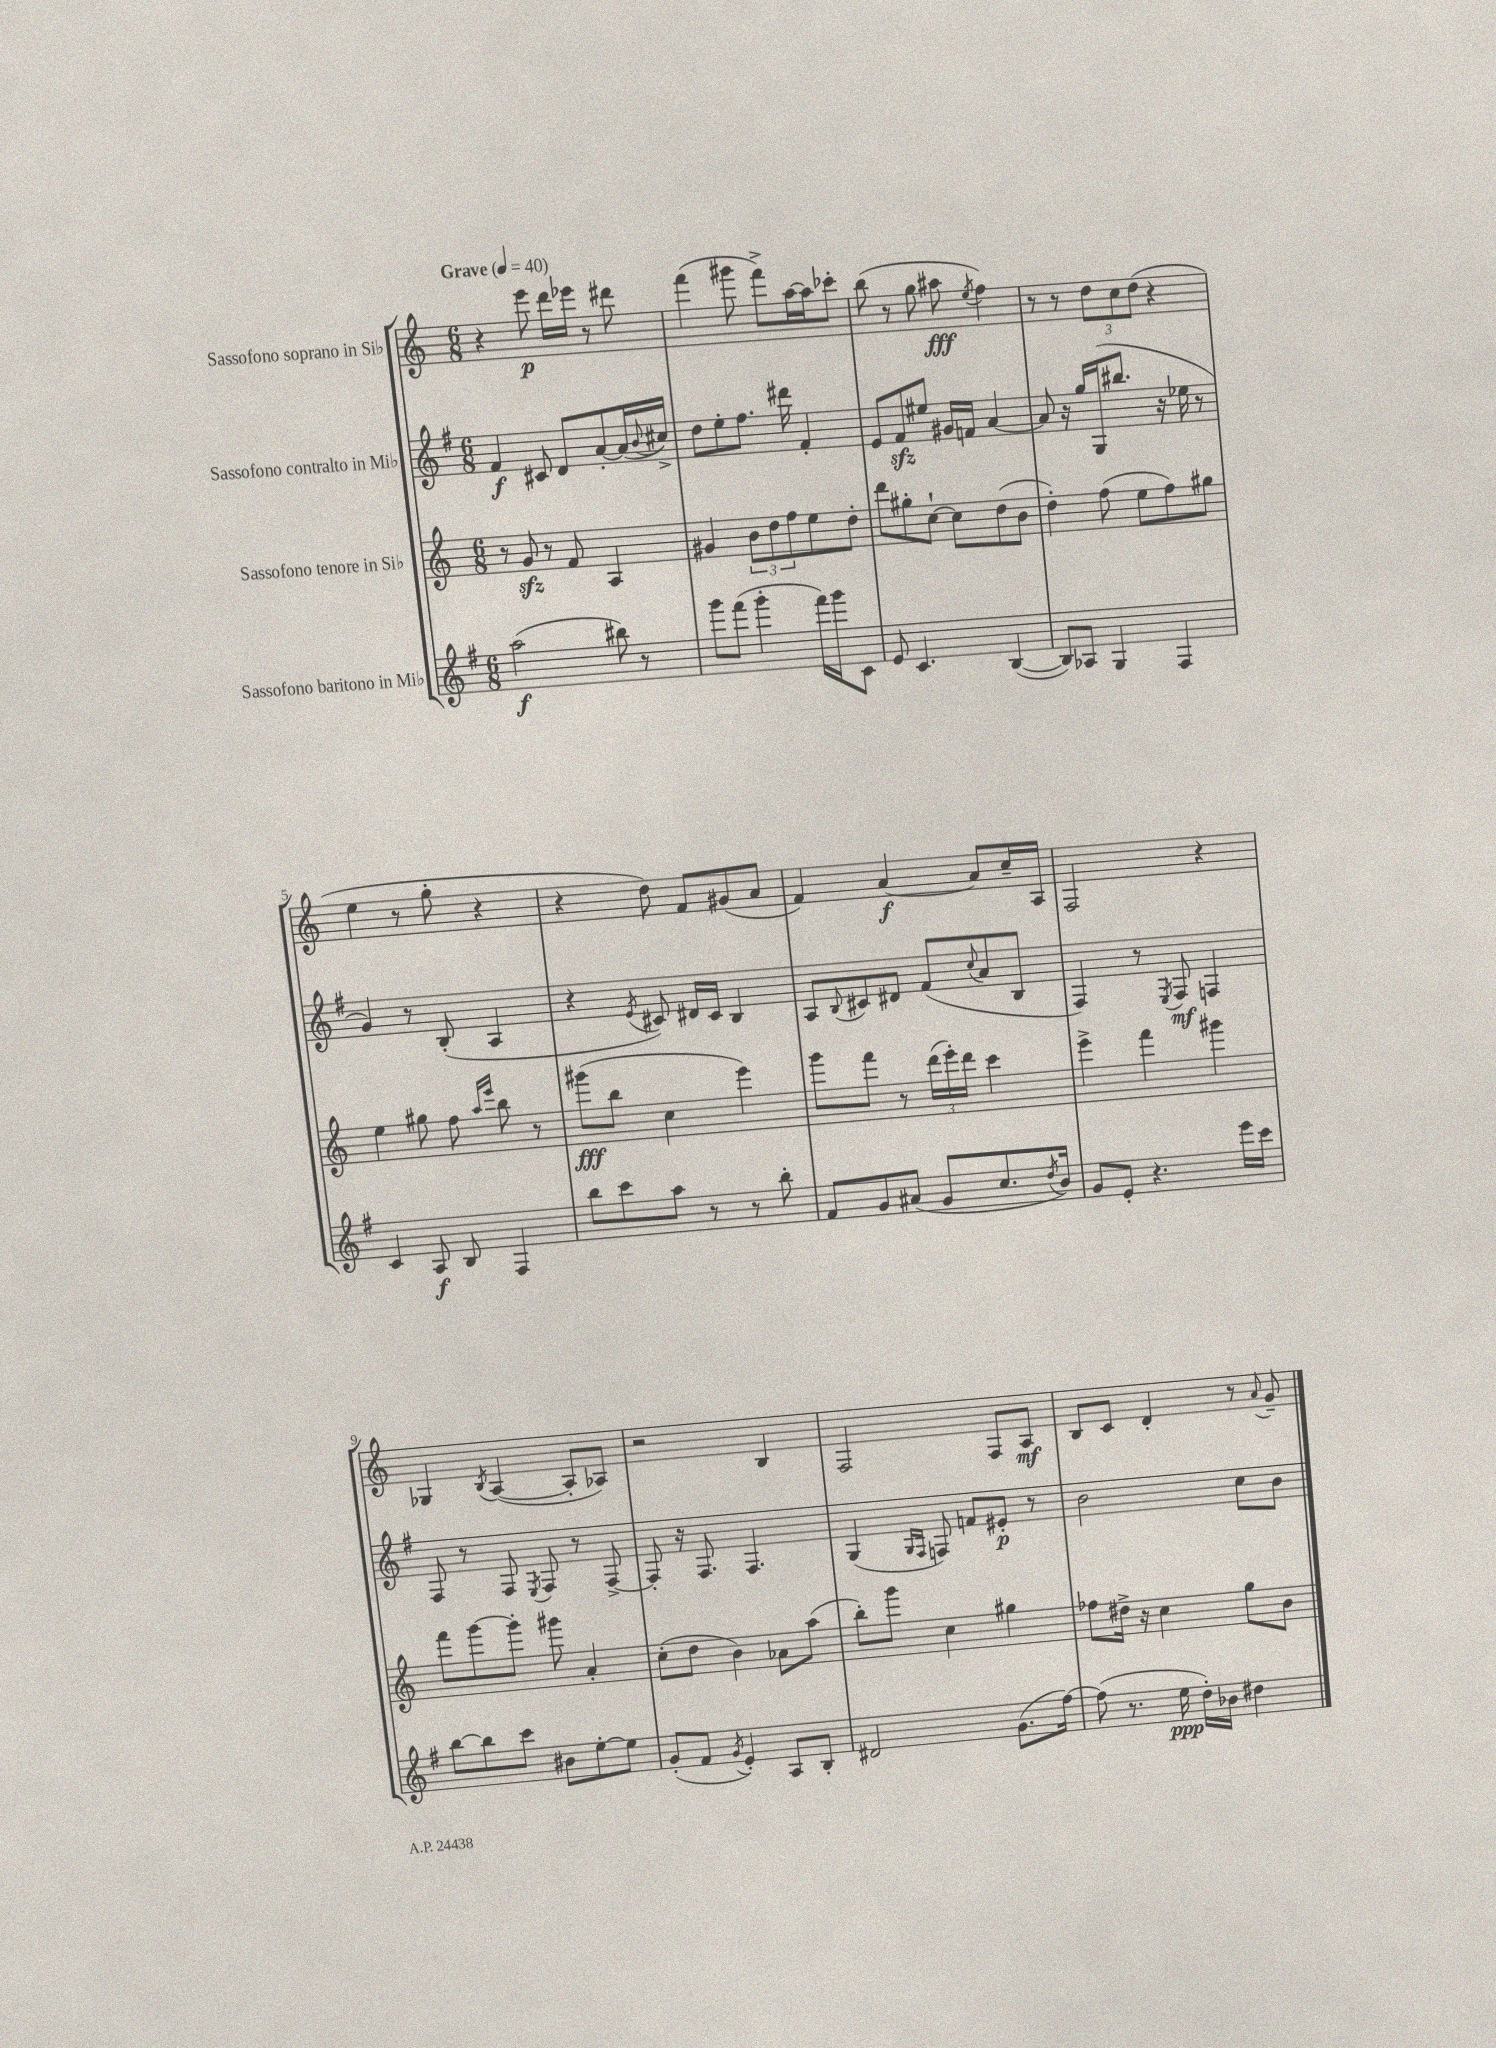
<<
\new StaffGroup <<
\new Staff = "s0" \with { instrumentName = "Sassofono soprano in Sib" } {
    \clef treble \key c \major \numericTimeSignature \time 6/8 \tempo "Grave" 4 = 40
    r4 e'''8\p d'''16 ees'''16 r8 dis'''8 |
    f'''4( gis'''8 f'''8->) a''16~ a''16 ces'''8-. |
    b''8( r8 g''8 ais''8\fff \acciaccatura { e''8 } f''4) |
    r8 r8 \tuplet 3/2 { d''8 c''8 d''8( } r4 |
    e''4 r8 g''8-. r4 |
    r4 d''8) f'8 gis'8( a'8 |
    f'4) a'4~\f a'8 c''16-- a16 |
    f2 r4 |
    ges4 \acciaccatura { b8 } a4~( a8-. aes8) |
    r2 b4 |
    f2 f8 a8\mf |
    b8 c'8 d'4-. r8 \appoggiatura { a'8 } g'8-- \bar "|." |
}
\new Staff = "s1" \with { instrumentName = "Sassofono contralto in Mib" } {
    \clef treble \key g \major \numericTimeSignature \time 6/8
    fis'4\f cis'8 d'8 a'8~-. a'16( \appoggiatura { b'8 } cis''16->) |
    d''8 e''8-. fis''8. dis'''16 fis'4-. |
    e'8 fis'8\sfz eis''8 gis'16 f'16 a'4~ |
    a'8 r16 g''16 g16( bis''8. r16 ees''16 r8 |
    g'4) r8 b8-.( a4 |
    r4 \acciaccatura { e'8 } cis'8) dis'16 cis'16 b4 |
    a8 \appoggiatura { b8 } cis'8 dis'8 fis'8( \appoggiatura { c''8 } a'8 b8 |
    fis4) r8 \acciaccatura { e8 } fis8\mf f4 |
    fis8 r8 fis8 \acciaccatura { e8 } fis8 r8 fis8~-> |
    fis8-. r16 fis8. fis4. |
    g4( \grace { g16 fis16 } f8) f'8 eis'8-.\p r8 |
    b'2 c''8 b'8 \bar "|." |
}
\new Staff = "s2" \with { instrumentName = "Sassofono tenore in Sib" } {
    \clef treble \key c \major \numericTimeSignature \time 6/8
    r8 g'8\sfz r8 f'8 a4 |
    gis'4 \tuplet 3/2 { b'8 d''8 f''8 } e''8 d''8-. |
    d'''8 gis''8-. c''8~-! c''8 d''8( b'8 |
    d''4-.) f''8( e''8 f''8) gis''8 |
    e''4 gis''8 f''8 \grace { a''16 e'''16 } b''8 r8 |
    gis'''8\fff( b''8 c''4 e'''4) |
    g'''8 f'''8 r8 \tuplet 3/2 { d'''16( e'''16-.) d'''16 } c'''4 |
    e'''4-> f'''4 gis'''4 |
    f'''8 g'''8~ g'''8-. gis'''8 a'4-. |
    c''8-.( d''8 b'4) aes'8 a''8( |
    b''8-.) g'''8 c''4 gis''4 |
    fes''8 dis''16-> r16 c''4 g''8 b'8 \bar "|." |
}
\new Staff = "s3" \with { instrumentName = "Sassofono baritono in Mib" } {
    \clef treble \key g \major \numericTimeSignature \time 6/8
    a''2\f( bis''8) r8 |
    g'''8 fis'''8( g'''4-. fis'''16) g'''16 c'8 |
    e'8 c'4. b4~( |
    b8) aes8 g4 fis4 |
    c'4 a8\f b8 fis4 |
    b''8 c'''8 a''8 r8 r8 b''8-. |
    fis'8 g'8 ais'8( g'8 c''8. \acciaccatura { d''8 } b'16) |
    g'8 e'8-. r4. e'''16 c'''16 |
    b''8~ b''8 c'''8 bis'8 e''8~-. e''8 |
    g'8-.( fis'8 \acciaccatura { g'8 } e'4-.) a8 b8-. |
    dis'2 g'8.( fis''16~) |
    fis''8( r8. e''16\ppp d''16-.) bes'16 dis''4 \bar "|." |
}
>>
>>
